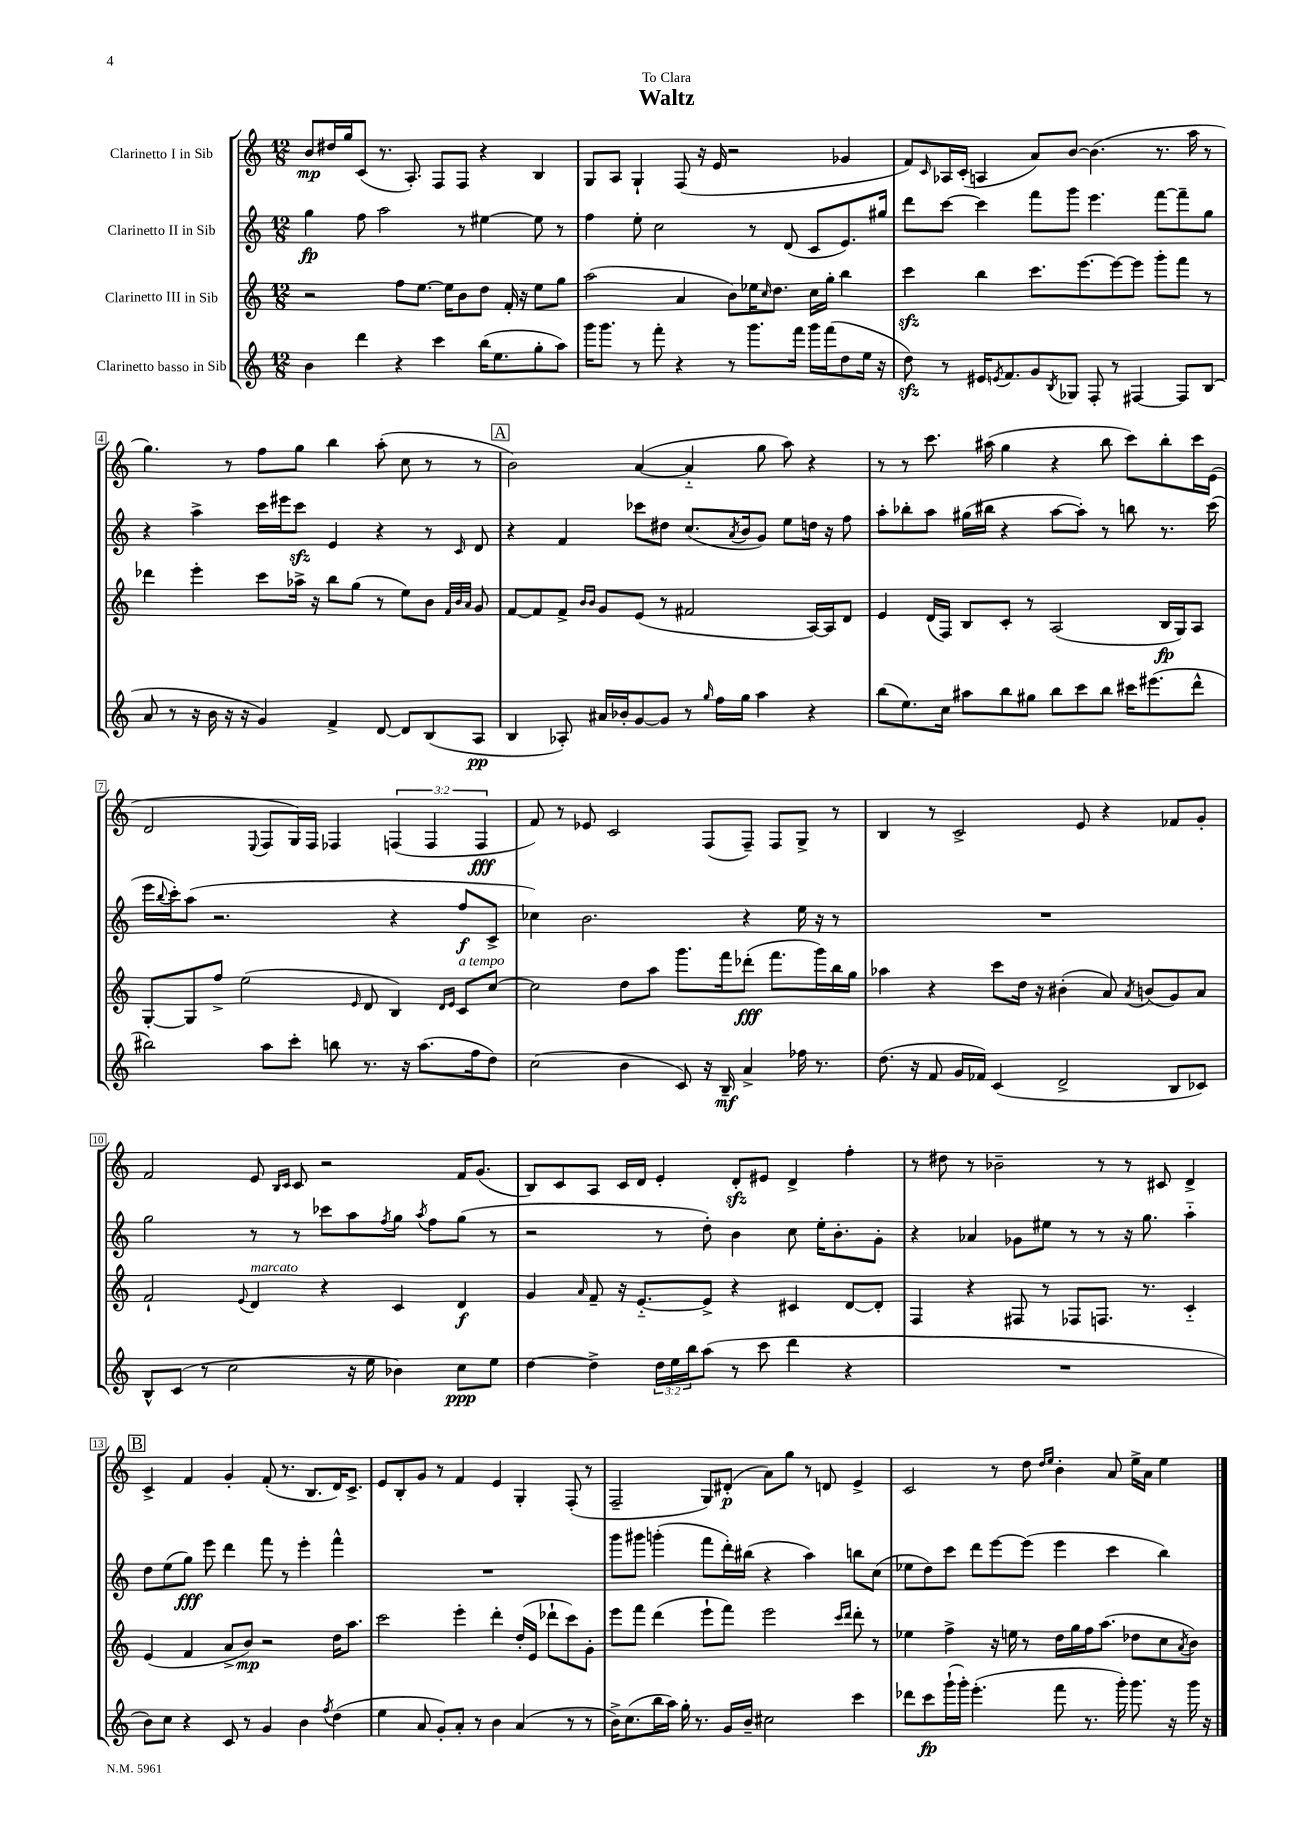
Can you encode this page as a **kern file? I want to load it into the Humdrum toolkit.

**kern	**kern	**kern	**kern
*staff4	*staff3	*staff2	*staff1
*clefG2	*clefG2	*clefG2	*clefG2
*k[]	*k[]	*k[]	*k[]
*M12/8	*M12/8	*M12/8	*M12/8
4b\	2r	4gg\	8b/L
.	.	.	16dd#/L
.	.	.	16gg/J
4ddd\	.	8ff\	(8c/J
.	.	2aa\	8.r
4r	8ff\L	.	.
.	.	.	8.A'/)
.	[8.ee\J	.	.
4ccc\	.	.	8F/L
.	16ee\]LK	.	.
.	8b\	8r	8F/J
(16bb\LK	8dd\J	[4ee#\	4r
8.ee\	.	.	.
.	16f'/	.	.
.	16r	.	.
8gg'\	8ee\L	8ee#\]	4B/
8aa\J)	8gg\J	8r	.
=	=	=	=
16ggg\LK	(2aa\	4ff\	8G/L
8.ggg\J	.	.	.
.	.	.	8A/J
8r	.	8ee'\	4G`/
8fff'\	.	2cc\	.
4r	4a/	.	(8F/
.	.	.	16r
.	.	.	16e/
8r	8b\L)	.	2r
8.ggg\L	16ee-\K	8r	.
.	16qqcc/	.	.
.	8.dd\J	.	.
.	.	(8d/	.
16fff\Jk	.	.	.
16ggg\LL	16cc\LL	8c/L	.
(16fff\J	16gg'\JJ	.	.
8dd\	4bb\	8.e/)	4g-/
16ee\Jk	.	.	.
16r	.	16gg#/Jk	.
=	=	=	=
8dd\)	4ccc\	8ddd\L	8f/L)
.	.	.	16qqc/
8r	.	[8ccc\J	16A-/L
.	.	.	(16c'/JJ
16e#/LK	4bb\	4ccc\]	4A/
8qe/	.	.	.
8.f/	.	.	.
8g/	8.ccc\L	8fff\L	8a/L)
8qB/	.	.	.
8G-/J	.	8ggg\J	[8b/J
.	[8.eee\	.	.
8F'/	.	4.eee\	(4.b\]
8r	8eee\_	.	.
[4F#/	8eee\]J	.	.
.	8ggg'\L	[8fff\L	8.r
8F#/]L	8fff\J	8fff~\]	.
.	.	.	16aa\
(8B/J	8r	8gg\J	8r
=	=	=	=
8a/	4ddd-\	4r	4.gg\)
8r	.	.	.
16r	4eee'\	4aa^\	.
16b\	.	.	.
16r	.	.	8r
16r	.	.	.
4g/)	8ccc\L	16ccc\LL	8ff\L
.	.	16eee#\J	.
.	16aa-^\Jk	8ccc\J	8gg\J
.	16r	.	.
4f^/	8bb\L	4e/	4bb\
.	(8gg\J	.	.
[8d/	8r	4r	(8aa'\
8d/]L	8ee\L)	.	8cc\
(8B/	8b\J	8r	8r
.	32qqf/LLL	.	.
.	32qqb/	.	.
.	32qqa/JJJ	16qqc/	.
8A/J	8g/	8d/	8r
=	=	=	=
4B/	[8f/L	4r	2b\)
.	8f/]	.	.
8A-'/)	8f^/J	4f/	.
.	16qqb/LL	.	.
.	16qqb/JJ	.	.
16a#/LL	8g/L	.	.
16b-'/J	.	.	.
[8g/	(8e/J	8ccc-\L	([4a/
8g/]J	8r	8dd#\J	.
8r	2f#/	(8.cc/L	4a'~/]
16qqgg/	.	.	.
16ff\LL	.	.	.
.	.	8qa/	.
16gg\JJ	.	16b/k	.
4aa\	.	8g/J)	8gg\
.	.	8ee\L	8aa\)
4r	[16A/LL)	16dd\Jk	4r
.	16A/]J	16r	.
.	8d/J	8ff\	.
=	=	=	=
(8bb\L	4e/	8aa'\L	8r
8.ee\)	.	8bb-'\	8r
.	(16d/LL	8aa\J	8.ccc\
16cc\Jk	16F/JJ)	.	.
8aa#\L	8B/L	(16gg#\LL	.
.	.	16bb#\JJ	(16aa#\
8bb\	8c'/J	4r	4gg\
8gg#\J	8r	.	.
8bb\L	(2A/	[8aa\L	4r
8ccc\	.	8aa'\]J)	.
8bb\J	.	8r	8bb\
16ccc#\LK	.	8bb\	8ccc\L)
(8.eee#\	.	.	.
.	16B/LL	8.r	8bb'\
.	16G/J)	.	.
8ddd^^\J	8A/J	.	16ccc\L
.	.	(16ccc\	(16e\JJ
=	=	=	=
2bb#\)	[8G'/L	16eee\LL	2d/
.	.	8qqbb/	.
.	.	16ccc'\J)	.
.	8G/]	(8aa\J	.
.	8ff^/J	2.r	.
.	(2ee\	.	.
.	.	.	8qqE/
8aa\L	.	.	8F/L
8ccc'\J	.	.	16G/L)
.	.	.	16F/JJ
8bb\	.	.	4F-/
.	16qqe/	.	.
8.r	8d/	.	.
.	4B/)	4r	(6F/
16r	.	.	.
(8.aa\L	.	.	.
.	.	.	6F/
.	16qqd/LL	.	.
.	16qqe/JJ	.	.
.	8c/L	8ff/L	.
16ff\k	.	.	.
.	.	.	6F/
8dd\J)	[8cc/J	8c^/J	.
=	=	=	=
(2cc\	2cc\]	4cc-\)	8f/)
.	.	.	8r
.	.	2.b\	8e-/
.	.	.	2c/
4b\	8dd\L	.	.
.	8aa\J	.	.
8c/)	8.ggg\L	.	.
16r	.	.	(8F/L
16B~/	16fff\k	.	.
4a^/	(8ddd-'\J	4r	8F~/J)
.	8.fff\L	.	8F/L
16ff-\	.	16ee\	8G^/J
8.r	16ggg\L)	16r	.
.	16bb\	8r	8r
.	16gg\JJ	.	.
=	=	=	=
(8.dd\	4aa-\	1.r	4B/
16r	.	.	.
8f/	4r	.	8r
16g/LL	.	.	2c^/
16f-/JJ)	.	.	.
(4c/	8ccc\L	.	.
.	16dd\Jk	.	.
.	16r	.	.
2d^/	(4b#'\	.	.
.	.	.	8e/
.	8a/)	.	4r
.	8qa/	.	.
.	(8b/L	.	.
8B/L	8g/)	.	8f-/L
8c-/J)	8a/J	.	8g'/J
=	=	=	=
8B^^/L	2f`/	2gg\	2f/
(8c/J	.	.	.
8r	.	.	.
2cc\	.	.	.
.	8qqe/	.	.
.	4d/	8r	8e/
.	.	.	16qqB/LL
.	.	.	16qqc/JJ
.	.	8r	8c/
.	4r	8ccc-\L	2r
16r	.	8aa\	.
16ee\	.	.	.
.	.	8qff/	.
4b-\)	4c/	8gg\J	.
.	.	8qaa/	.
.	.	8ff\L	.
8cc\L	4d/	(8gg\J	16f/LK
.	.	.	(8.g/J
8ee\J	.	8r	.
=	=	=	=
[4dd\	4g/	2r	8B/L)
.	.	.	8c/
.	16qqa/	.	.
4dd^\]	8f~/	.	8A/J
.	16r	.	16c/LL
.	[8.e'~/L	.	16d/JJ
24dd\LL	.	8r	4e'/
24ee\	.	.	.
24bb\J	.	.	.
(8aa\J	8e^/]J	8dd'\)	.
8r	4r	4b\	8d'/L
8ccc\	.	.	8e#/J
4ddd\	4c#/	8cc\	4d^/
.	.	16ee'\LK	.
.	.	8.b'\	.
4r	[8d/L	.	4ff'\
.	8d'/]J	8g'\J	.
=	=	=	=
1.r	4F/	4r	8r
.	.	.	8dd#\
.	4r	4a-/	8r
.	.	.	2b-~\
.	8F#/	8g-\L	.
.	8r	8ee#\J	.
.	8F-/L	8r	.
.	8.F/J	8r	8r
.	.	16r	8r
.	8.r	8.gg\	.
.	.	.	8c#/
.	4c'~/	4aa'~\	4d^/
=	=	=	=
8b\L)	(4e/	8dd\L	4c^/
8cc\J	.	(8ee\	.
4r	4f/	8gg\J)	4f/
.	.	8eee\	.
8c/	8a^/L	4ddd\	4g'/
8r	8b/J)	.	.
4g/	2r	8fff\	(8f'/
.	.	8r	8.r
4b\	.	4eee'\	.
.	.	.	8.B/L
8qff/	.	.	.
(4dd\	16dd\LK	4fff^^\	16d/K)
.	8.aa\J	.	8.c^/J
=	=	=	=
4ee\	2ccc\	1.r	8e/L
.	.	.	8B'/
8a/	.	.	8g/J
8g'/L)	.	.	8r
8a'/J	4eee'\	.	4f/
8r	.	.	.
4b\	4ddd'\	.	4e/
(4a/	(16dd'/LL	.	4G'/
.	16e/JJ	.	.
.	8ddd-`\L	.	.
8r	8ccc\)	.	(8F'/
8r	8g'\J	.	8r
=	=	=	=
16b^\LK)	8eee\L	8ggg\L	2F~/
(8.cc\	.	.	.
.	8fff\J	8ggg#\J	.
16bb\L	(4ddd\	(4ggg'\	.
16aa\JJ)	.	.	.
16gg'\	.	.	.
8.r	.	.	.
.	8eee`\L	8fff\L	8G/L)
16g/LL	8fff\J)	16ddd'\L)	(8d#'/J
16b~/JJ	.	(16bb#\JJ	.
2cc#\	2eee\	4r	8a\L)
.	.	.	8gg\J
.	.	4aa\)	8r
.	.	.	8d/
.	16qqccc/LL	.	.
.	16qqddd/JJ	.	.
4ccc\	8ddd'\	8bb\L	4e^/
.	8r	(8cc\J	.
=	=	=	=
8ddd-\L	4ee-\	8ee-\L	2c/
8ccc\	.	8dd\)	.
(16ggg`\L	4ff^\	8ccc\J	.
16ggg'\JJ)	.	.	.
(4.eee'\	.	8ddd\L	.
.	16r	[8eee\	8r
.	16ee\	.	.
.	8r	(8eee\]J	8dd\
.	.	.	16qqdd/LL
.	.	.	16qqee/JJ
8fff\	16dd\LL	4eee\	4b'\
.	16gg\	.	.
8.r	16ff\J	.	.
.	(8.aa\J	.	.
.	.	4ccc\	8a/
16ggg'\)	.	.	.
8.ggg\	8dd-\L	.	16ee^\LL
.	.	.	16a\JJ
.	8cc\	4bb\)	4ee\
16r	.	.	.
.	8qa/	.	.
16ggg\	8b\J)	.	.
16r	.	.	.
==	==	==	==
*-	*-	*-	*-
